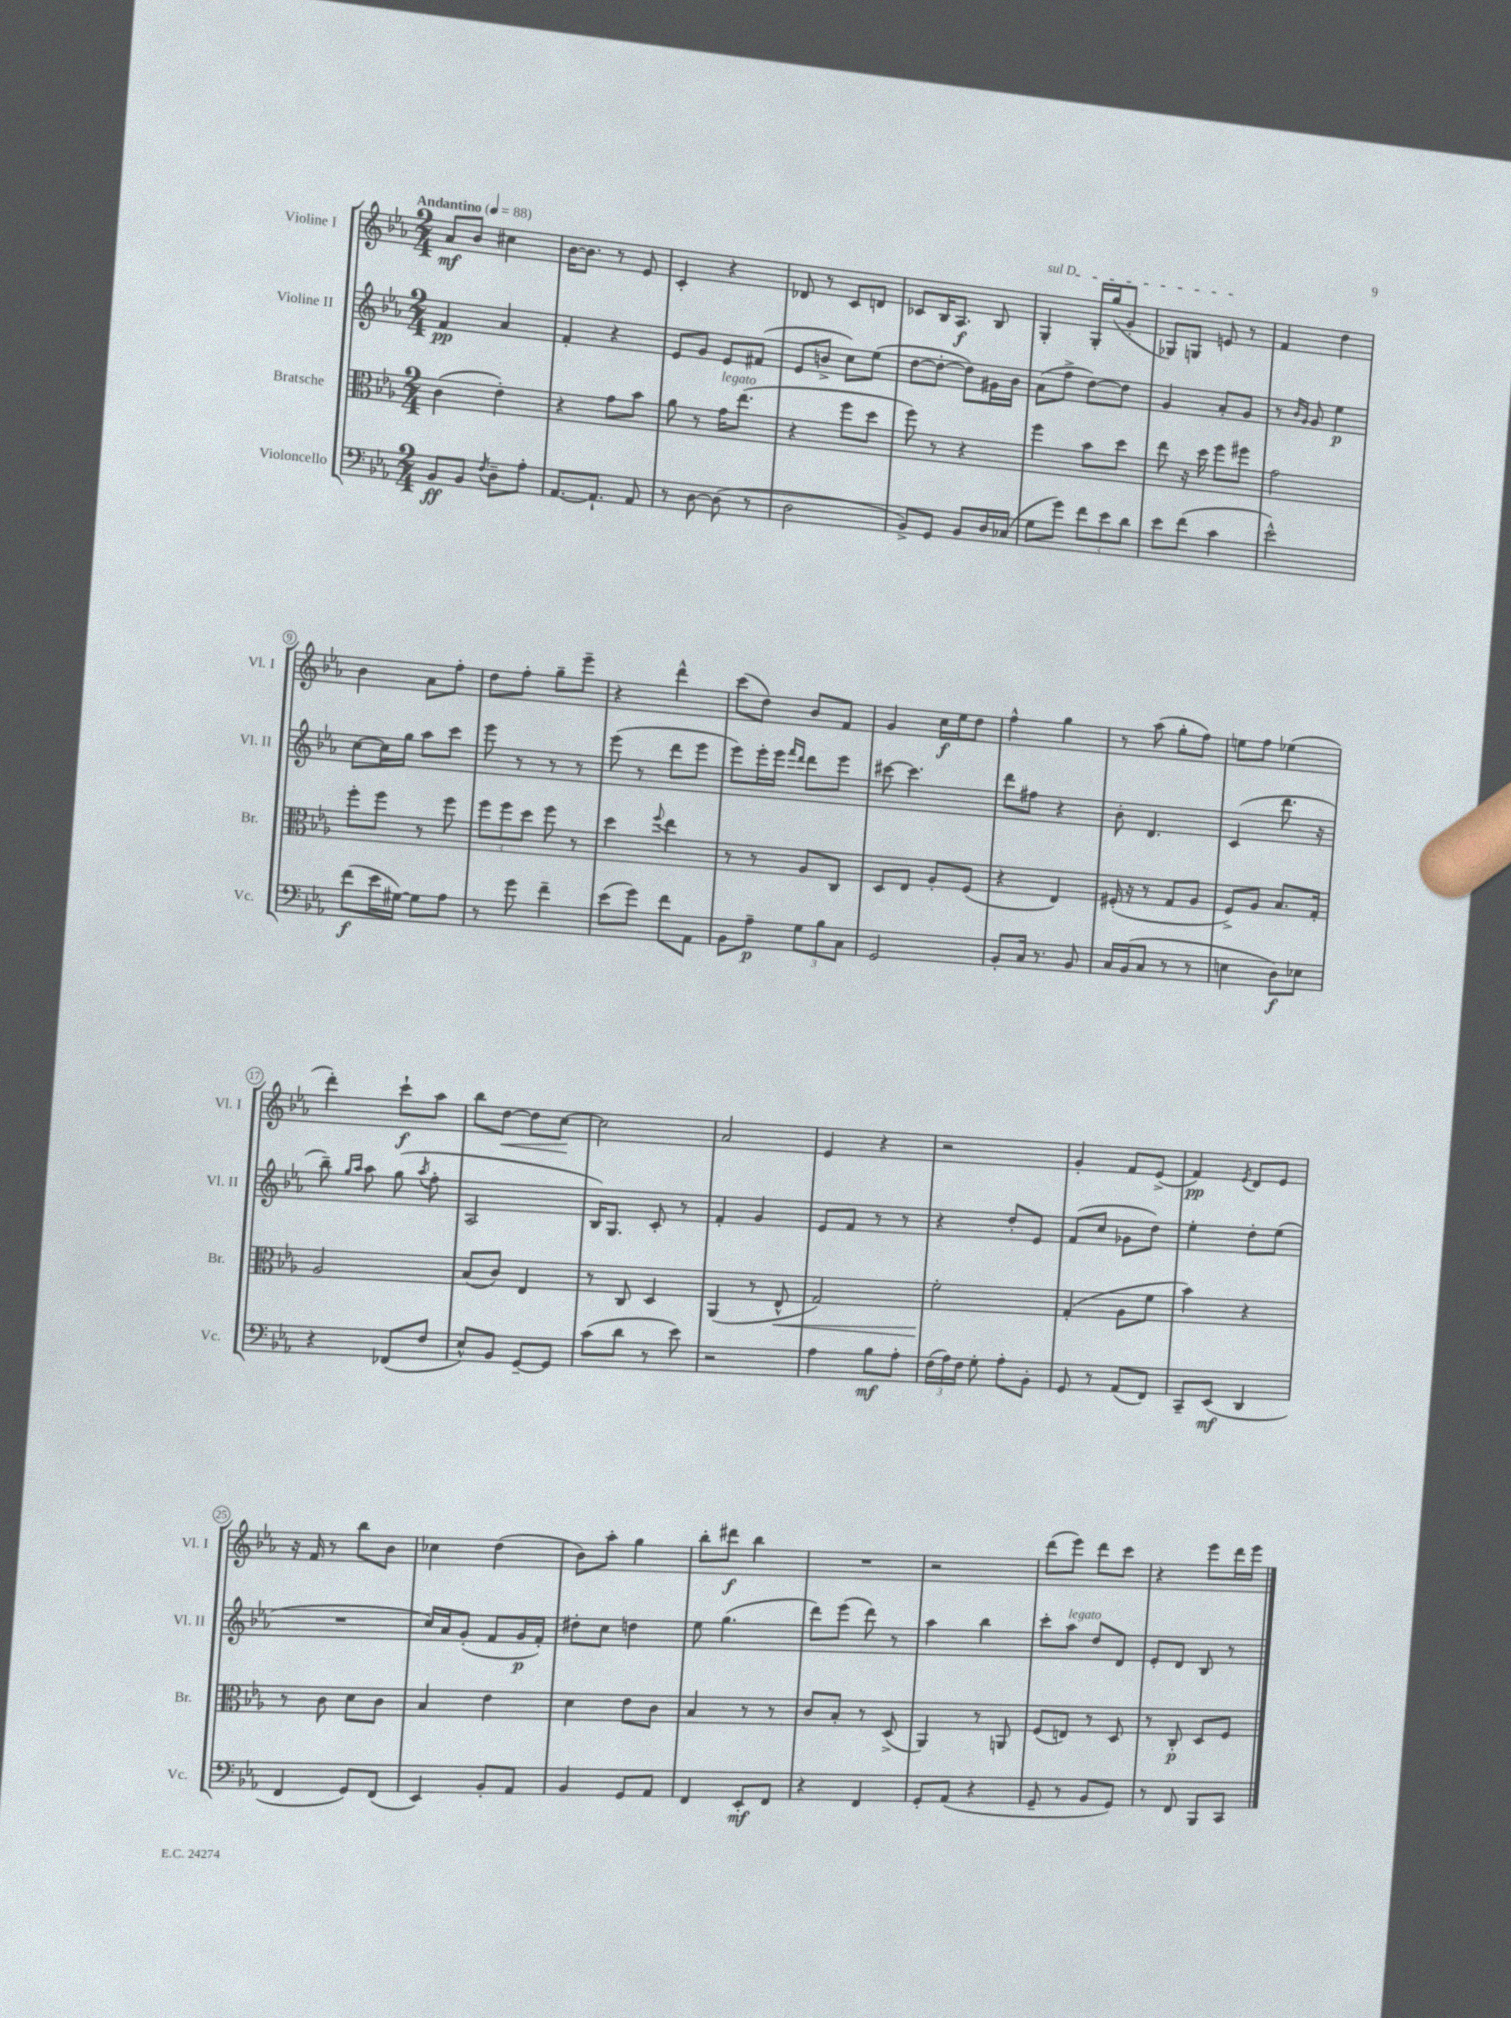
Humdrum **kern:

**kern	**dynam	**kern	**dynam	**kern	**dynam	**kern	**dynam
*part4	*part4	*part3	*part3	*part2	*part2	*part1	*part1
*staff4	*staff4	*staff3	*staff3	*staff2	*staff2	*staff1	*staff1
*I"Violoncello	*	*I"Bratsche	*	*I"Violine II	*	*I"Violine I	*
*I'Vc.	*	*I'Br.	*	*I'Vl. II	*	*I'Vl. I	*
*clefF4	*	*clefC3	*	*clefG2	*	*clefG2	*
*k[b-e-a-]	*	*k[b-e-a-]	*	*k[b-e-a-]	*	*k[b-e-a-]	*
*M2/4	*	*M2/4	*	*M2/4	*	*M2/4	*
*MM88	*	*MM88	*	*MM88	*	*MM88	*
=1	=1	=1	=1	=1	=1	=1	=1
!	!	!	!	!	!	!LO:TX:a:B:t=Andantino	!
8BB-/L	ff	(4c\	.	4f/	pp	8a-/L	mf
8BB-/J	.	.	.	.	.	8b-/J	.
8qF/	.	.	.	.	.	.	.
8D~\L	.	4e-'\)	.	4a-/	.	4cc#X\	.
8A-'\J	.	.	.	.	.	.	.
=2	=2	=2	=2	=2	=2	=2	=2
[8.AA-/L	.	4r	.	4f'/	.	[16b-\KL	.
.	.	.	.	.	.	8.b-\J]	.
8.AA-`/J]	.	.	.	.	.	.	.
.	.	8g\L	.	4r	.	8r	.
8AA-/	.	8b-\J	.	.	.	8e-/	.
=3	=3	=3	=3	=3	=3	=3	=3
8r	.	8a-\	.	8e-/L	.	4c'/	.
[8D\	.	8r	.	8g/J	.	.	.
!	!	!LO:TX:a:i:t=legato	!	!	!	!	!
(8D\]	.	16g\KL	.	8e-/L	.	4r	.
.	.	(8.ee-\J	.	.	.	.	.
8r	.	.	.	(8f#X/J	.	.	.
=4	=4	=4	=4	=4	=4	=4	=4
2D\	.	4r	.	8e-/L	.	8d-X/	.
.	.	.	.	8bn^/J	.	8r	.
.	.	8ff\L	.	8cc\L)	.	8c/L	.
.	.	8dd\J	.	(8ee-\J	.	8dn/J	.
=5	=5	=5	=5	=5	=5	=5	=5
8BB-^/L)	.	8ff\)	.	[8dd\L	.	8c-X/L	.
8GG/J	.	8r	.	8dd'\J_	.	16B-/K	.
.	.	.	.	.	.	8.A-/J	f
8BB-/L	.	4r	.	8dd\L])	.	.	.
16D/L	.	.	.	16g#X\L	.	8B-/	.
(16C-X/JJ	.	.	.	16b-\JJ	.	.	.
=6	=6	=6	=6	=6	=6	=6	=6
!	!	!	!	!	!	!LO:TX:a:i:t=sul D	!
8G\L	.	4ff\	.	(8a-\L	.	4G'/	.
8g\J)	.	.	.	8ff^\J	.	.	.
12f\L	.	8b-\L	.	[8dd\L)	.	16G'/LL	.
.	.	.	.	.	.	(16gg/J	.
12e-\	.	.	.	.	.	.	.
.	.	8dd\J	.	8dd\J]	.	8g'/J	.
12d\J	.	.	.	.	.	.	.
=7	=7	=7	=7	=7	=7	=7	=7
8e-\L	.	8ee-\	.	4g/	.	8G-X/L)	.
(8f\J	.	16r	.	.	.	8Gn/J	.
.	.	16dd\	.	.	.	.	.
4c\	.	8ff\L	.	8a-'/L	.	8en/	.
.	.	8ff#X\J	.	8g/J	.	8r	.
=8	=8	=8	=8	=8	=8	=8	=8
2e-^^\)	.	2g\	.	8r	.	4f/	.
.	.	.	.	16qqb-/LL	.	.	.
.	.	.	.	16qqg/JJ	.	.	.
.	.	.	.	8g/	.	.	.
.	.	.	.	4ee-\	p	4dd\	.
!!LO:LB:g=z
=9	=9	=9	=9	=9	=9	=9	=9
(8f\L	f	8ff'\L	.	[8cc\L	.	4b-\	.
16e-\L	.	8ff\J	.	16cc\L]	.	.	.
[16G#X\JJ)	.	.	.	16gg\JJ	.	.	.
8G#\L]	.	8r	.	8aa-\L	.	8a-\L	.
8A-\J	.	8ff\	.	8ccc\J	.	8ff'\J	.
=10	=10	=10	=10	=10	=10	=10	=10
8r	.	12ff\L	.	8eee-\	.	8dd\L	.
.	.	12ff\	.	.	.	.	.
8g\	.	.	.	8r	.	8ff'\J	.
.	.	12dd\J	.	.	.	.	.
4f~\	.	8ff\	.	8r	.	8gg~\L	.
.	.	8r	.	8r	.	8eee-~\J	.
=11	=11	=11	=11	=11	=11	=11	=11
(8e-\L	.	4dd\	.	(8eee-\	.	4r	.
8g\J)	.	.	.	8r	.	.	.
.	.	8qqff/	.	.	.	.	.
8f\L	.	4ee-\	.	8ddd\L	.	4ddd^^\	.
8AA-\J	.	.	.	8eee-\J	.	.	.
=12	=12	=12	=12	=12	=12	=12	=12
8BB-\L	.	8r	.	8eee-\L)	.	(8ccc\L	.
8A-~\J	p	8r	.	16eee-'\L	.	8dd\J)	.
.	.	.	.	16eee-\JJ	.	.	.
.	.	.	.	16qqfff/LL	.	.	.
.	.	.	.	16qqddd/JJ	.	.	.
12G\L	.	8A-/L	.	8ddd\L	.	8b-/L	.
12B-\	.	.	.	.	.	.	.
.	.	8C/J	.	8eee-\J	.	8f/J	.
12C\J	.	.	.	.	.	.	.
=13	=13	=13	=13	=13	=13	=13	=13
2GG/	.	8D/L	.	[8ccc#X\	.	4g/	.
.	.	8E-/J	.	4.ccc#\]	.	.	.
.	.	8A-'/L	.	.	.	16cc\LL	f
.	.	.	.	.	.	16ee-\J	.
.	.	(8F/J	.	.	.	8dd\J	.
=14	=14	=14	=14	=14	=14	=14	=14
8BB-'/L	.	4r	.	8ddd\L	.	4ff^^\	.
16C/Jk	.	.	.	8ff#X\J	.	.	.
8.r	.	.	.	.	.	.	.
.	.	4E-/)	.	4r	.	4gg\	.
8BB-/	.	.	.	.	.	.	.
=15	=15	=15	=15	=15	=15	=15	=15
16C/LL	.	(16F#X'/	.	8b-'\	.	8r	.
(16BB-/J	.	16r	.	.	.	.	.
8C/J	.	8r	.	4.d/	.	(8aa-\	.
8r	.	8G/L	.	.	.	8gg'\L	.
8r	.	8A-/J	.	.	.	8ff\J)	.
=16	=16	=16	=16	=16	=16	=16	=16
4En\	.	8F^/L)	.	(4c/	.	8een\L	.
.	.	8A-/J	.	.	.	8ff\J	.
8D\L)	f	8.B-/L	.	8.ddd\	.	(4ee-X\	.
8E-X\J	.	.	.	.	.	.	.
.	.	16G'/Jk	.	16r	.	.	.
!!LO:LB:g=z
=17	=17	=17	=17	=17	=17	=17	=17
4r	.	2A-/	.	8bb-~\)	.	4ddd'\)	.
.	.	.	.	16qqgg/LL	.	.	.
.	.	.	.	16qqaa-/JJ	.	.	.
.	.	.	.	8aa-\	.	.	.
(8FF-X/L	.	.	.	(8gg\	.	8ccc`\L	f
.	.	.	.	8qaa-/	.	.	.
8F/J	.	.	.	8ff'\	.	8aa-\J	.
=18	=18	=18	=18	=18	=18	=18	=18
8E-^^/L)	.	(8B-/L	.	2A-/	.	8bb-\L	.
!	!	!	!	!	!	!	!LO:HP:b
8BB-/J	.	8c/J)	.	.	.	[8dd\J	<
[8GG~/L	.	4E-/	.	.	.	8dd\L]	.
8GG/J]	.	.	.	.	.	[8cc\J	.
.	.	.	.	.	.	.	[
=19	=19	=19	=19	=19	=19	=19	=19
(8c\L	.	8r	.	16B-/KL)	.	2cc\]	.
.	.	.	.	8.G/J	.	.	.
8d\J	.	8C/	.	.	.	.	.
8r	.	4D/	.	8c'/	.	.	.
8e-\)	.	.	.	8r	.	.	.
=20	=20	=20	=20	=20	=20	=20	=20
2r	.	(4AA-/	.	4f'/	.	2a-/	.
.	.	8r	.	4g/	.	.	.
!	!	!	!LO:HP:b	!	!	!	!
.	.	8E-^^/	<	.	.	.	.
=21	=21	=21	=21	=21	=21	=21	=21
4A-\	.	2G/)	.	8e-/L	.	4e-/	.
.	.	.	.	8f/J	.	.	.
8B-\L	mf	.	.	8r	.	4r	.
8A-'\J	.	.	.	8r	.	.	.
=22	=22	=22	=22	=22	=22	=22	=22
(24F\LL	.	2f'\	.	4r	.	2r	.
24A-\)	.	.	.	.	.	.	.
24F\JJ	.	.	.	.	.	.	.
8G'\	.	.	.	.	.	.	.
8A-'\L	.	.	.	8dd'/L	.	.	.
8BB-'\J	.	.	.	8e-/J	.	.	.
.	.	.	[	.	.	.	.
=23	=23	=23	=23	=23	=23	=23	=23
8GG/	.	(4G'/	.	(8f/L	.	4g'/	.
8r	.	.	.	8cc/J	.	.	.
(8AA-/L	.	8A-\L	.	8g-X\L	.	8f/L	.
8FF/J)	.	8f\J	.	8dd\J)	.	(8e-^/J	.
=24	=24	=24	=24	=24	=24	=24	=24
8CC~/L	.	4b-\)	.	4ee-'\	.	4f/)	pp
(8EE-/J	mf	.	.	.	.	.	.
.	.	.	.	.	.	8qe-/	.
4DD/	.	4r	.	8dd'\L	.	8d/L	.
.	.	.	.	(8ee-\J	.	8e-/J	.
!!LO:LB:g=z
=25	=25	=25	=25	=25	=25	=25	=25
4FF/	.	8r	.	2r	.	16r	.
.	.	.	.	.	.	16f/	.
.	.	8c\	.	.	.	8r	.
8GG/L)	.	8d\L	.	.	.	8bb-\L	.
(8FF/J	.	8c\J	.	.	.	8b-\J	.
=26	=26	=26	=26	=26	=26	=26	=26
4EE-/)	.	4B-/	.	16cc/LL)	.	4cc-X\	.
.	.	.	.	16a-/J	.	.	.
.	.	.	.	(8g'/J	.	.	.
8BB-'/L	.	4e-\	.	8f/L	.	(4dd\	.
8AA-/J	.	.	.	16g/L	p	.	.
.	.	.	.	16f'/JJ)	.	.	.
=27	=27	=27	=27	=27	=27	=27	=27
4BB-/	.	4d\	.	8dd#X'\L	.	8b-\L)	.
.	.	.	.	8cc\J	.	8aa-'\J	.
8GG/L	.	8e-\L	.	4ddn\	.	4gg\	.
8AA-/J	.	8c\J	.	.	.	.	.
=28	=28	=28	=28	=28	=28	=28	=28
4FF/	.	4B-/	.	8ee-\	.	8bb-'\L	.
.	.	.	.	(4.gg\	.	8ddd#X\J	f
8EE-'/L	mf	8r	.	.	.	4bb-\	.
8FF/J	.	8r	.	.	.	.	.
=29	=29	=29	=29	=29	=29	=29	=29
4r	.	8c/L	.	8ddd\L)	.	2r	.
.	.	8B-'/J	.	(8eee-\J	.	.	.
4FF/	.	8r	.	8ddd\)	.	.	.
.	.	(8D^/	.	8r	.	.	.
=30	=30	=30	=30	=30	=30	=30	=30
8GG'/L	.	4AA-/)	.	4aa-\	.	2r	.
(8AA-/J	.	.	.	.	.	.	.
4r	.	8r	.	4bb-\	.	.	.
.	.	8AAn/	.	.	.	.	.
=31	=31	=31	=31	=31	=31	=31	=31
8GG~/	.	(8F/L	.	8ccc'\L	.	(8ddd\L	.
!	!	!	!	!LO:TX:a:i:t=legato	!	!	!
8r	.	8En/J)	.	8aa-\J	.	8eee-\J)	.
8BB-/L	.	8r	.	8dd/L	.	8ddd\L	.
8GG/J)	.	8D/	.	8d/J	.	8ccc\J	.
=32	=32	=32	=32	=32	=32	=32	=32
8r	.	8r	.	8e-'/L	.	4r	.
8FF/	.	8C'/	p	8d/J	.	.	.
8BBB-/L	.	8D/L	.	8B-/	.	8eee-\L	.
8CC/J	.	8F/J	.	8r	.	16ddd\L	.
.	.	.	.	.	.	16eee-\JJ	.
==	==	==	==	==	==	==	==
*-	*-	*-	*-	*-	*-	*-	*-
